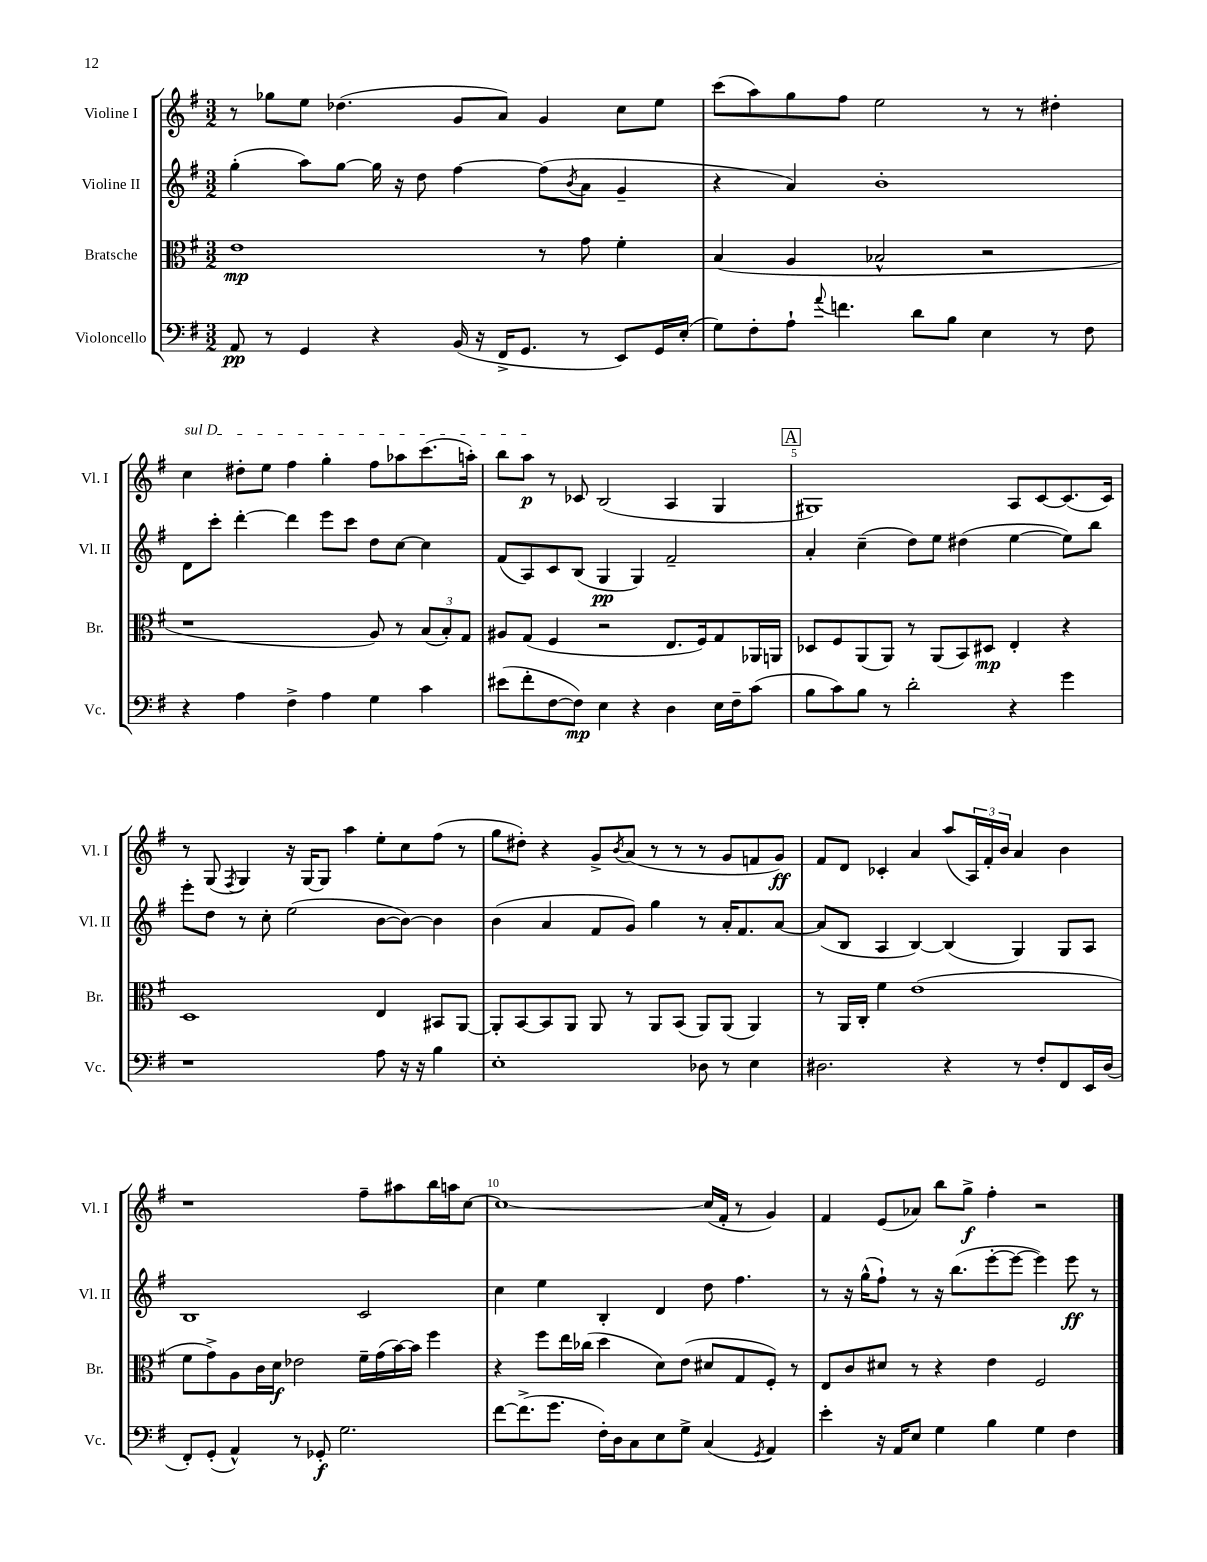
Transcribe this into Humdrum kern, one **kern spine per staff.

**kern	**dynam	**kern	**dynam	**kern	**dynam	**kern	**dynam
*part4	*part4	*part3	*part3	*part2	*part2	*part1	*part1
*staff4	*staff4	*staff3	*staff3	*staff2	*staff2	*staff1	*staff1
*I"Violoncello	*	*I"Bratsche	*	*I"Violine II	*	*I"Violine I	*
*I'Vc.	*	*I'Br.	*	*I'Vl. II	*	*I'Vl. I	*
*clefF4	*	*clefC3	*	*clefG2	*	*clefG2	*
*k[f#]	*	*k[f#]	*	*k[f#]	*	*k[f#]	*
*M3/2	*	*M3/2	*	*M3/2	*	*M3/2	*
=1	=1	=1	=1	=1	=1	=1	=1
8AA/	pp	1e	mp	(4gg'\	.	8r	.
8r	.	.	.	.	.	8gg-X\L	.
4GG/	.	.	.	8aa\L)	.	8ee\J	.
.	.	.	.	[8gg\J	.	(4.dd-X\	.
4r	.	.	.	16gg\]	.	.	.
.	.	.	.	16r	.	.	.
.	.	.	.	8dd\	.	.	.
(16BB/	.	.	.	[4ff#\	.	8g/L	.
16r	.	.	.	.	.	.	.
16FF#^/KL	.	.	.	.	.	8a/J)	.
8.GG/J	.	.	.	.	.	.	.
.	.	8r	.	(8ff#\L]	.	4g/	.
.	.	.	.	8qb/	.	.	.
8r	.	8g\	.	8a\J	.	.	.
8EE/L)	.	4f#'\	.	4g~/	.	8cc\L	.
16GG/L	.	.	.	.	.	8ee\J	.
(16E'/JJ	.	.	.	.	.	.	.
=2	=2	=2	=2	=2	=2	=2	=2
8G\L)	.	(4B/	.	4r	.	(8ccc\L	.
8F#'\	.	.	.	.	.	8aa\)	.
8A`\J	.	4A/	.	4a/)	.	8gg\	.
8qqa/	.	.	.	.	.	.	.
4.fn\	.	.	.	.	.	8ff#\J	.
.	.	2B-X^^/	.	1b'	.	2ee\	.
8d\L	.	.	.	.	.	.	.
8B\J	.	.	.	.	.	.	.
4E\	.	2r	.	.	.	8r	.
.	.	.	.	.	.	8r	.
8r	.	.	.	.	.	4dd#X'\	.
8F#\	.	.	.	.	.	.	.
!!LO:LB:g=z
=3	=3	=3	=3	=3	=3	=3	=3
!	!	!	!	!	!	!LO:TX:a:i:t=sul D	!
4r	.	1r	.	8d\L	.	4cc\	.
.	.	.	.	8ccc'\J	.	.	.
4A\	.	.	.	[4ddd'\	.	8dd#X'\L	.
.	.	.	.	.	.	8ee\J	.
4F#^\	.	.	.	4ddd\]	.	4ff#\	.
4A\	.	.	.	8eee\L	.	4gg'\	.
.	.	.	.	8ccc\J	.	.	.
4G\	.	8A/)	.	8dd\L	.	8ff#\L	.
.	.	8r	.	[8cc\J	.	8aa-X\	.
4c\	.	(12B/L	.	4cc\]	.	(8.ccc\	.
.	.	12B'/)	.	.	.	.	.
.	.	12G/J	.	.	.	.	.
.	.	.	.	.	.	16aan'\Jk)	.
=4	=4	=4	=4	=4	=4	=4	=4
(8e#X\L	.	8A#X/L	.	(8f#/L	.	8bb\L	.
8f#'\	.	(8G/J	.	8A/)	.	8aa\J	p
[8F#\	.	4F#/	.	8c/	.	8r	.
8F#\J])	mp	.	.	(8B/J	.	8c-X/	.
4E\	.	2r	.	4G/	pp	(2B/	.
4r	.	.	.	4G/)	.	.	.
4D\	.	8.E/L	.	2f#~/	.	4A/	.
.	.	16F#/k)	.	.	.	.	.
16E\LL	.	8G/	.	.	.	4G/	.
16F#~\J	.	.	.	.	.	.	.
(8c\J	.	16AA-X/L	.	.	.	.	.
.	.	16AAn/JJ	.	.	.	.	.
!!LO:REH:place=s1:t=A
=5	=5	=5	=5	=5	=5	=5	=5
8B\L	.	8D-X/L	.	4a'/	.	1G#X)	.
8c\)	.	8F#/	.	.	.	.	.
8B\J	.	(8AA/	.	(4cc~\	.	.	.
8r	.	8AA/J)	.	.	.	.	.
2d'\	.	8r	.	8dd\L)	.	.	.
.	.	(8AA/L	.	8ee\J	.	.	.
.	.	8BB/)	.	(4dd#X\	.	.	.
.	.	8D#X/J	mp	.	.	.	.
4r	.	4E'/	.	[4ee\	.	8A/L	.
.	.	.	.	.	.	[8c/	.
4g\	.	4r	.	8ee\L])	.	(8.c/]	.
.	.	.	.	8bb\J	.	.	.
.	.	.	.	.	.	16c/Jk)	.
!!LO:LB:g=z
=6	=6	=6	=6	=6	=6	=6	=6
1r	.	1D	.	8eee'\L	.	8r	.
.	.	.	.	8dd\J	.	(8G/	.
.	.	.	.	.	.	8qF#/	.
.	.	.	.	8r	.	4G/)	.
.	.	.	.	8cc'\	.	.	.
.	.	.	.	(2ee\	.	16r	.
.	.	.	.	.	.	[16G/KL	.
.	.	.	.	.	.	8G/J]	.
.	.	.	.	.	.	4aa\	.
8A\	.	4E/	.	[8b\L	.	8ee'\L	.
16r	.	.	.	8b\J_)	.	8cc\	.
16r	.	.	.	.	.	.	.
4B\	.	8BB#X/L	.	4b\]	.	(8ff#\J	.
.	.	[8AA/J	.	.	.	8r	.
=7	=7	=7	=7	=7	=7	=7	=7
1E'	.	8AA'/L]	.	(4b\	.	8gg\L	.
.	.	[8BB/	.	.	.	8dd#X'\J)	.
.	.	8BB/]	.	4a/	.	4r	.
.	.	8AA/J	.	.	.	.	.
.	.	8AA/	.	8f#/L	.	8g^/L	.
.	.	.	.	.	.	8qb/	.
.	.	8r	.	8g/J)	.	(8a/J	.
.	.	8AA/L	.	4gg\	.	8r	.
.	.	(8BB/J	.	.	.	8r	.
8D-X\	.	8AA/L)	.	8r	.	8r	.
8r	.	(8AA/J	.	16a'/KL	.	8g/L	.
.	.	.	.	8.f#/	.	.	.
4E\	.	4AA/)	.	.	.	8fn/	.
.	.	.	.	[8a/J	.	8g/J)	ff
=8	=8	=8	=8	=8	=8	=8	=8
2.D#X\	.	8r	.	(8a/L]	.	8f#/L	.
.	.	16AA/LL	.	8B/J	.	8d/J	.
.	.	16C'/JJ	.	.	.	.	.
.	.	4f#\	.	4A/	.	4c-X'/	.
.	.	(1e	.	[4B/)	.	4a/	.
4r	.	.	.	(4B/]	.	(8aa/L	.
.	.	.	.	.	.	24A/L)	.
.	.	.	.	.	.	24f#'/	.
.	.	.	.	.	.	24b/JJ	.
8r	.	.	.	4G/)	.	4a/	.
8F#'/L	.	.	.	.	.	.	.
8FF#/	.	.	.	8G/L	.	4b\	.
16EE/L	.	.	.	8A/J	.	.	.
(16D#/JJ	.	.	.	.	.	.	.
!!LO:LB:g=z
=9	=9	=9	=9	=9	=9	=9	=9
8FF#'/L)	.	8f#\L	.	1B	.	1r	.
(8GG'/J	.	8g^\)	.	.	.	.	.
4AA^^/)	.	8A\	.	.	.	.	.
.	.	16c\L	.	.	.	.	.
.	.	16d\JJ	f	.	.	.	.
8r	.	2e-X\	.	.	.	.	.
8GG-X'/	f	.	.	.	.	.	.
2.G\	.	.	.	.	.	.	.
.	.	16f#~\LL	.	2c/	.	8ff#~\L	.
.	.	(16g\	.	.	.	.	.
.	.	[16b\)	.	.	.	8aa#X\	.
.	.	16b\JJ]	.	.	.	.	.
.	.	4ff#\	.	.	.	16bb\L	.
.	.	.	.	.	.	16aan\J	.
.	.	.	.	.	.	[8cc\J	.
=10	=10	=10	=10	=10	=10	=10	=10
[8f#\L	.	4r	.	4cc\	.	1cc_	.
(8.f#^\]	.	.	.	.	.	.	.
.	.	8ff#\L	.	4ee\	.	.	.
8.g\J	.	.	.	.	.	.	.
.	.	16ee\L	.	.	.	.	.
.	.	(16cc-X\JJ	.	.	.	.	.
16F#'\LL)	.	4dd\	.	4B'/	.	.	.
16D\J	.	.	.	.	.	.	.
8C\	.	.	.	.	.	.	.
8E\	.	8d\L)	.	4d/	.	.	.
8G^\J	.	(8e\J	.	.	.	.	.
(4C/	.	8d#X/L	.	8dd\	.	(16cc/LL]	.
.	.	.	.	.	.	16f#'/JJ	.
.	.	8G/	.	4.ff#\	.	8r	.
8qGG/	.	.	.	.	.	.	.
4AA/)	.	8F#'/J)	.	.	.	4g/)	.
.	.	8r	.	.	.	.	.
=11	=11	=11	=11	=11	=11	=11	=11
4e'\	.	8E/L	.	8r	.	4f#/	.
.	.	8c/	.	16r	.	.	.
.	.	.	.	(16gg^^\KL	.	.	.
16r	.	8d#X/J	.	8ff#`\J)	.	(8e/L	.
16AA/KL	.	.	.	.	.	.	.
8E/J	.	8r	.	8r	.	8a-X/J)	.
4G\	.	4r	.	16r	.	8bb\L	.
.	.	.	.	(8.bb\L	.	.	.
.	.	.	.	.	.	8gg^\J	f
4B\	.	4e\	.	[8eee'\	.	4ff#'\	.
.	.	.	.	8eee\J_	.	.	.
4G\	.	2F#/	.	4eee\])	.	2r	.
4F#\	.	.	.	8eee\	ff	.	.
.	.	.	.	8r	.	.	.
==	==	==	==	==	==	==	==
*-	*-	*-	*-	*-	*-	*-	*-
